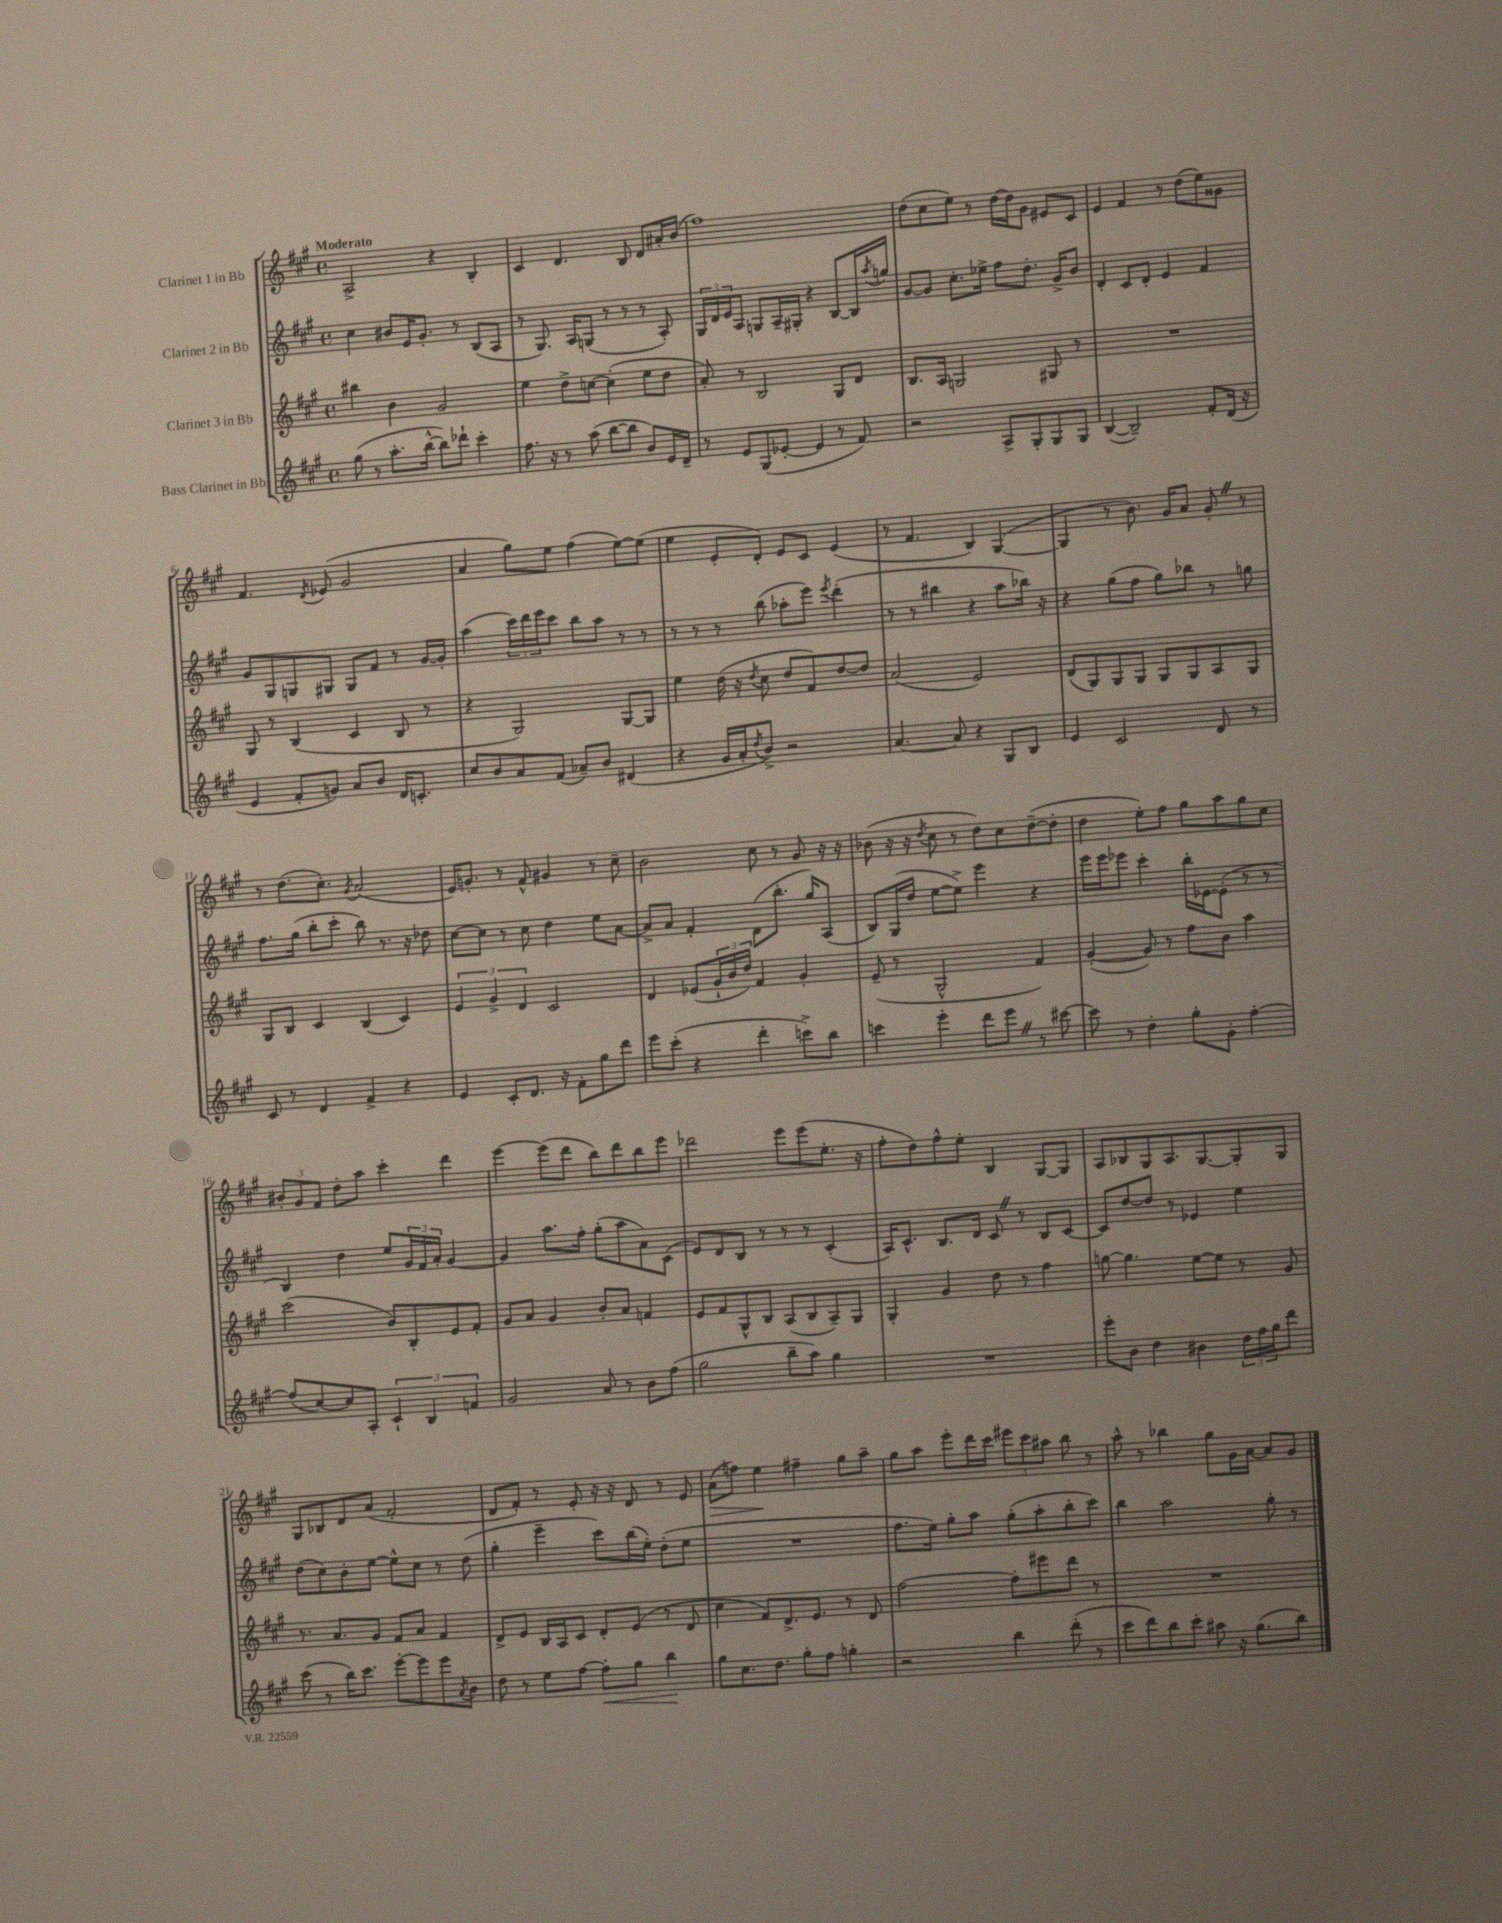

**kern	**dynam	**kern	**kern	**kern	**dynam
*part4	*part4	*part3	*part2	*part1	*part1
*staff4	*staff4	*staff3	*staff2	*staff1	*staff1
*I"Bass Clarinet in Bb	*	*I"Clarinet 3 in Bb	*I"Clarinet 2 in Bb	*I"Clarinet 1 in Bb	*
*clefG2	*	*clefG2	*clefG2	*clefG2	*
*k[f#c#g#]	*	*k[f#c#g#]	*k[f#c#g#]	*k[f#c#g#]	*
*M4/4	*	*M4/4	*M4/4	*M4/4	*
*met(c)	*	*met(c)	*met(c)	*met(c)	*
=1	=1	=1	=1	=1	=1
!	!	!	!	!LO:TX:a:B:t=Moderato	!
(8gg#\	.	4bb#X\	4cc#\	2A^/	.
8r	.	.	.	.	.
8.aa'\L	.	4b\	8b#X/L	.	.
.	.	.	16e/K	.	.
[16bb^^\Jk	.	.	8.g#'/J	.	.
8bb\L])	.	2g#/	.	4r	.
8ddd-X`\J	.	.	8r	.	.
4ccc#'\	.	.	(8B/L	4B'/	.
.	.	.	8A/J	.	.
=2	=2	=2	=2	=2	=2
8.ff#\	.	4ee\	8r	4c#/	.
.	.	.	8.G#/)	.	.
16r	.	.	.	.	.
8r	.	8dd^\L	.	4.d/	.
.	.	.	16A/KL	.	.
(8aa\	.	[8ccn\J	(8Gn/J	.	.
[8bb\L	.	(4cc'\]	8r	.	.
8bb\J]	.	.	8r	8B/	.
8b/L)	.	8ee\L	8r	8d/L	.
16e/L	.	8dd\J	8A'/)	16a#X'/L	.
16d~/JJ	.	.	.	(16b/JJ	.
=3	=3	=3	=3	=3	=3
8r	.	8a'/)	24G#/LL	1ff#)	.
.	.	.	24d/	.	.
.	.	.	24e/J	.	.
8e/L	.	8r	8A/J	.	.
(8G#/	.	2B/	8Gn/L	.	.
[8e-X'/J	.	.	16A~/L	.	.
.	.	.	16G#X'/JJ	.	.
4e-/]	.	.	4r	.	.
8r	.	8G#/L	[8B/L	.	.
8f#/)	.	8d/J	16B/L]	.	.
.	.	.	8qaa/	.	.
.	.	.	16ggn/JJ	.	.
=4	=4	=4	=4	=4	=4
2r	.	8.B/L	[8g#/L	(8dd\L	.
.	.	.	8g#/J]	8cc#\	.
.	.	16A/Jk	.	.	.
.	.	2Gn/	8.cc#'\L	8ee\J)	.
.	.	.	.	8r	.
.	.	.	16ee-X^\Jk	.	.
8A^/L	.	.	8ff#\L	[16dd\LL	.
.	.	.	.	16dd\J]	.
8G#'/	.	.	8.dd'\J	8g#\J	.
8G#/	.	8G#X/	.	8e#X/L	.
.	.	.	16g#^/KL	.	.
8G#/J	.	8r	8b/J	8c#/J	.
=5	=5	=5	=5	=5	=5
([4B/	.	1r	4d'/	4e/	.
2B~/])	.	.	8c#/L	4f#/	.
.	.	.	8d'/J	.	.
.	.	.	4e/	8r	.
.	.	.	.	(8dd\L	.
8f#'/L	.	.	4f#/	8ee\)	.
(16d/Jk	.	.	.	8g##X\J	.
16r	.	.	.	.	.
!!LO:LB:g=z
=6	=6	=6	=6	=6	=6
4e/	.	8G#/	8g#/L	4.f#/	.
.	.	8r	8G#/	.	.
8f#'/L	.	(4B/	8Gn/	.	.
.	.	.	.	8qd/	.
8gn/J)	.	.	8G#X/J	(8e-X/	.
8a/L	.	4c#/	8G#/L	2g#/	.
8b/J	.	.	8f#/J	.	.
16d/KL	.	8B/	8r	.	.
8.cn'/J	.	.	.	.	.
.	.	8r	[16g#/LL	.	.
.	.	.	16g#'/JJ]	.	.
=7	=7	=7	=7	=7	=7
8cc#/L	.	4r	(4aa\	4a/	.
8b/	.	.	.	.	.
8a/	.	2G#/)	24ccc#\LL)	8gg#\L)	.
.	.	.	24ddd\	.	.
.	.	.	24eee\J	.	.
(8f#/J	.	.	8ccc#\J	8ee\J	.
8a-X~/L)	.	.	8bb\L	(4ff#\	.
8b/J	.	.	8aa\J	.	.
(4d#X/	.	[8G#/L	8r	[8ee\L)	.
.	.	8G#/J]	8r	(8ee\J]	.
=8	=8	=8	=8	=8	=8
4r	.	4ee\	8r	4ee\	.
.	.	.	8r	.	.
16g#/LL	.	(16dd\	8r	8e'/L	.
16a'/J	.	16r	.	.	.
8qdd/	.	8qdd/	.	.	.
8b^/J)	.	8cc#\	(8bb\	8d'/J)	.
2r	.	8dd/L	8aa-X'\L	8e/L	.
.	.	8f#/)	8eee\J)	8c#/J	.
.	.	.	8qeee/	.	.
.	.	[8dd/	(4ddd'\	(4e/	.
.	.	8dd/J]	.	.	.
=9	=9	=9	=9	=9	=9
[4.a/	.	(2a/	8r	8r	.
.	.	.	8r	4.f#/	.
.	.	.	4bb#X\	.	.
8a/]	.	.	.	.	.
4r	.	2e/)	4r	4B/)	.
8G#/L	.	.	8aa\L	([4G#/	.
8B/J	.	.	16bb-X\Jk)	.	.
.	.	.	16r	.	.
=10	=10	=10	=10	=10	=10
4e/	.	(8d/L	4r	4G#/]	.
.	.	8G#/)	.	.	.
2c#/	.	8G#/	(8gg#\L	8r	.
.	.	8G#/J	8ff#\J	8.b\)	.
.	.	8G#/L	8gg#\L)	.	.
.	.	.	.	16g#/KL	.
.	.	8G#/	8bb-X\J	8a/J	.
8d/	.	8A/	8r	8g#'Z/	.
8r	.	8G#/J	8ggn\	8r	.
!!LO:LB:g=z
=11	=11	=11	=11	=11	=11
8c#/	.	8G#/L	8.ff#\L	8r	.
8r	.	8B/J	.	(8.dd\L	.
.	.	.	(16gg#\Jk	.	.
4d/	.	4c#/	8bb'\L	.	.
.	.	.	.	8.cc#'\J)	.
.	.	.	8ccc#'\J	.	.
.	.	.	.	8qg#/	.
4f#^/	.	(4B/	8bb\)	(2a/	.
.	.	.	8.r	.	.
4r	.	4c#/)	.	.	.
.	.	.	16r	.	.
.	.	.	8dd-X\	.	.
=12	=12	=12	=12	=12	=12
4e/	.	6e/	[8cc#\L	16e/KL)	.
.	.	.	.	8.gn'/J	.
.	.	.	8cc#\J]	.	.
.	.	6g#^/	.	.	.
8c#'/L	.	.	8r	8r	.
.	.	6d/	.	.	.
8.d/J	.	.	8cc#\	8f#^^/	.
.	.	2c#/	4dd\	4g#X/	.
16r	.	.	.	.	.
8f#'\L	.	.	.	.	.
8gg#\	.	.	8ee\L	8r	.
8ddd\J	.	.	[8a\J	8cc#~\	.
=13	=13	=13	=13	=13	=13
8eee\L	.	4d/	8a^/L]	2b\	.
(8ccc#'\J	.	.	8a/J	.	.
4r	.	(8e-X/L	4f#'/	.	.
.	.	24g#`/L	.	.	.
.	.	24b/	.	.	.
.	.	24dd/JJ)	.	.	.
4ddd'\	.	4f#/	(8d\L	8cc#\	.
.	.	.	8.bb'\J	8r	.
8cccn^\L)	.	4g#'/	.	8g#/	.
.	.	.	16gg#/KL)	.	.
8bb\J	.	.	(8A/J	16r	.
.	.	.	.	16r	.
=14	=14	=14	=14	=14	=14
4cccn\	.	(8e~/	8B/L)	(8b-X\	.
.	.	8r	(16G#/L	16r	.
.	.	.	16dd/JJ	16r	.
.	.	.	.	8qdd/	.
4eee'\	.	2G#^^/	[8ee\L	8cc#\	.
.	.	.	8ee^\J])	8r	.
8ddd\L	.	.	4eee\	8dd\L)	.
8eeeZ\J	.	.	.	8cc#\	.
8r	.	4f#/)	4r	([8dd~\	.
[8ccc#X\	.	.	.	8dd'\J]	.
=15	=15	=15	=15	=15	=15
8ccc#\]	.	([4g#'/	16eee\LL	4dd\	.
.	.	.	16eee\J	.	.
8r	.	.	8eee-X\J	.	.
4dd'\	.	8g#/])	4ccc#'\	8ee'\L)	.
.	.	8r	.	8ff#\J	.
8gg#'\L	.	8ff#\L	16bb'\LL	8gg#\L	.
.	.	.	[16e-X\J	.	.
8g#'\J	.	8b\J	(8e-'\J]	8aa\	.
[4ff#'\	.	4aa\	8r	8gg#\	.
.	.	.	8r	8cc#\J	.
!!LO:LB:g=z
=16	=16	=16	=16	=16	=16
(8ff#/L]	.	(2ccc#\	4B/)	12b#X'/L	.
.	.	.	.	12g#/	.
[8cc#/)	.	.	.	.	.
.	.	.	.	12f#/J	.
8cc#/]	.	.	4dd\	8dd'\L	.
8A'/J	.	.	.	8aa\J	.
6c#`/	.	8b/L)	8ee/L	4ccc#'\	.
.	.	8B'/	24g#/L	.	.
6B/	.	.	24f#/	.	.
.	.	.	24a'/JJ	.	.
.	.	8e/	[4g#/	4ddd\	.
6fn/	.	.	.	.	.
.	.	8f#'/J	.	.	.
=17	=17	=17	=17	=17	=17
2g#/	.	8g#/L	4g#/]	[4eee\	.
.	.	8a/J	.	.	.
.	.	4g#/	8.aa\L	(8eee\L]	.
.	.	.	.	8ddd\J	.
.	.	.	16ff#'\Jk	.	.
8a/	.	8b'/L	(8gg#'\L	8bb\L)	.
8r	.	8a/J	8aa\	8ddd\	.
8b\L	.	4fn/	8a\)	8bb\	.
(8ff#\J	.	.	(8c#\J	8eee\J	.
=18	=18	=18	=18	=18	=18
2gg#\	.	8e/L	8e/L)	2ddd-X\	.
.	.	8f#/	8d/	.	.
.	.	8G#^^/	8B/J	.	.
.	.	8B/J	8r	.	.
8bb~\L	.	(8A/L	8r	8eee\L	.
8aa\J)	.	8B/	8r	(8eee\	.
4gg#\	.	8A~/)	(4c#'/	8.ee'\J	.
.	.	8G#/J	.	.	.
.	.	.	.	16r	.
=19	=19	=19	=19	=19	=19
1r	.	4G#'/	16A/KL)	8ff#'\L	.
.	.	.	8.c#^^/J	.	.
.	.	.	.	8dd\)	.
.	.	4g#/	8.B/L	8ff#^^\	.
.	.	.	.	8ee'\J	.
.	.	.	16d/Jk	.	.
.	.	8dd\	8c#Z/	4B/	.
.	.	8r	8r	.	.
.	.	4ff#\	8B/L	[8G#/L	.
.	.	.	[8c#/J	8G#/J]	.
=20	=20	=20	=20	=20	=20
8eee'\L	.	[8ggn\	8c#/L]	8A/L	.
8b\J	.	4.gg\]	[8dd/	8B-X/	.
4dd\	.	.	8dd/J]	8G#/	.
.	.	.	8r	8.A/	.
4b#X\	.	[8ee\L	4e-X/	.	.
.	.	.	.	[8.G#/	.
.	.	8ee\J]	.	.	.
24dd\LL	.	8r	4ee\	8G#'/]	.
24ff#\	.	.	.	.	.
24gg#\J	.	.	.	.	.
8ddd\J	.	8g#/	.	8G#/J	.
!!LO:LB:g=z
=21	=21	=21	=21	=21	=21
(8ccc#\	.	8.r	(8dd\L	8G#/L	.
8r	.	.	8cc#\)	8B-X/	.
.	.	8.a/L	.	.	.
16bb\KL)	.	.	8b'\	8d/	.
8.ccc#\J	.	.	.	.	.
.	.	8g#/J	[8ee\J	(8a/J	.
[8eee'\L	.	8f#/L	8ee^^\L]	2f#'/	.
8eee\]	.	8a/J	8cc#\J	.	.
8eee\	.	4f#/	8r	.	.
8qa/	.	.	.	.	.
8b\J	.	.	(8dd\	.	.
=22	=22	=22	=22	=22	=22
8dd\	.	8d^/L	4gg#'\	8d/L	.
8r	.	8e/J	.	8f#'/J)	.
8ee\L	.	16B/LL	4eee~\	8r	.
.	.	16A/J	.	.	.
[8ff#\J	.	8c#/J	.	8e'/	.
!	!LO:HP:b	!	!	!	!
8ff#'\L]	<	8d'/L	8ccc#\L)	16r	.
.	.	.	.	16r	.
8gg#\J	.	(8e/J	(16bb\L	8d/	.
.	.	.	16ee'\JJ)	.	.
4bb\	.	8r	(8dd'\L	8r	.
.	.	8d/	8ee\J	8e/	.
.	[	.	.	.	.
=23	=23	=23	=23	=23	=23
!	!	!	!	!	!LO:HP:b
8gg#\L	.	4cc#\	1r	(8a\L	>
8.cc#\	.	.	.	8ffn\J)	.
.	.	8f#/L)	.	4ee\	.
8.dd\J	.	.	.	.	.
.	.	8.d^/	.	.	.
8gg#'\L	.	.	.	4ff#X~\	]
.	.	8.e/J	.	.	.
8ff#\J	.	.	.	.	.
4ggn'\	.	8r	.	8gg#\L	.
.	.	8d/	.	8aa~\J	.
=24	=24	=24	=24	=24	=24
2r	.	[2ff#\	8.ff#\L	8gg#\L	.
.	.	.	.	8aa\J	.
.	.	.	16ee\Jk)	.	.
.	.	.	8gg#'\L	8eee'\L	.
.	.	.	8aa\J	16ddd\L	.
.	.	.	.	16ccc#\JJ	.
4bb\	.	8ff#'\L]	(8gg#'\L	12eee#X\L	.
.	.	.	.	12ccc#\	.
.	.	8eee#X\	8aa'\	.	.
.	.	.	.	12aa#X\J	.
(8ddd'\	.	8ddd\J	8bb'\	8bb\	.
8r	.	8r	8ccc#\J)	8r	.
=25	=25	=25	=25	=25	=25
8ccc#\L	.	1r	4bb\	8aa^^\	.
8ddd\)	.	.	.	8r	.
8bb\	.	.	2aa\	4bb-X\	.
8ccc#'\J	.	.	.	.	.
8aa#X\	.	.	.	8gg#\L	.
16r	.	.	.	16g#\L	.
(8.gg#\L	.	.	.	[16a\JJ	.
.	.	.	8gg#'\	8a/L]	.
8bb\J)	.	.	8r	8g#/J	.
==	==	==	==	==	==
*-	*-	*-	*-	*-	*-
